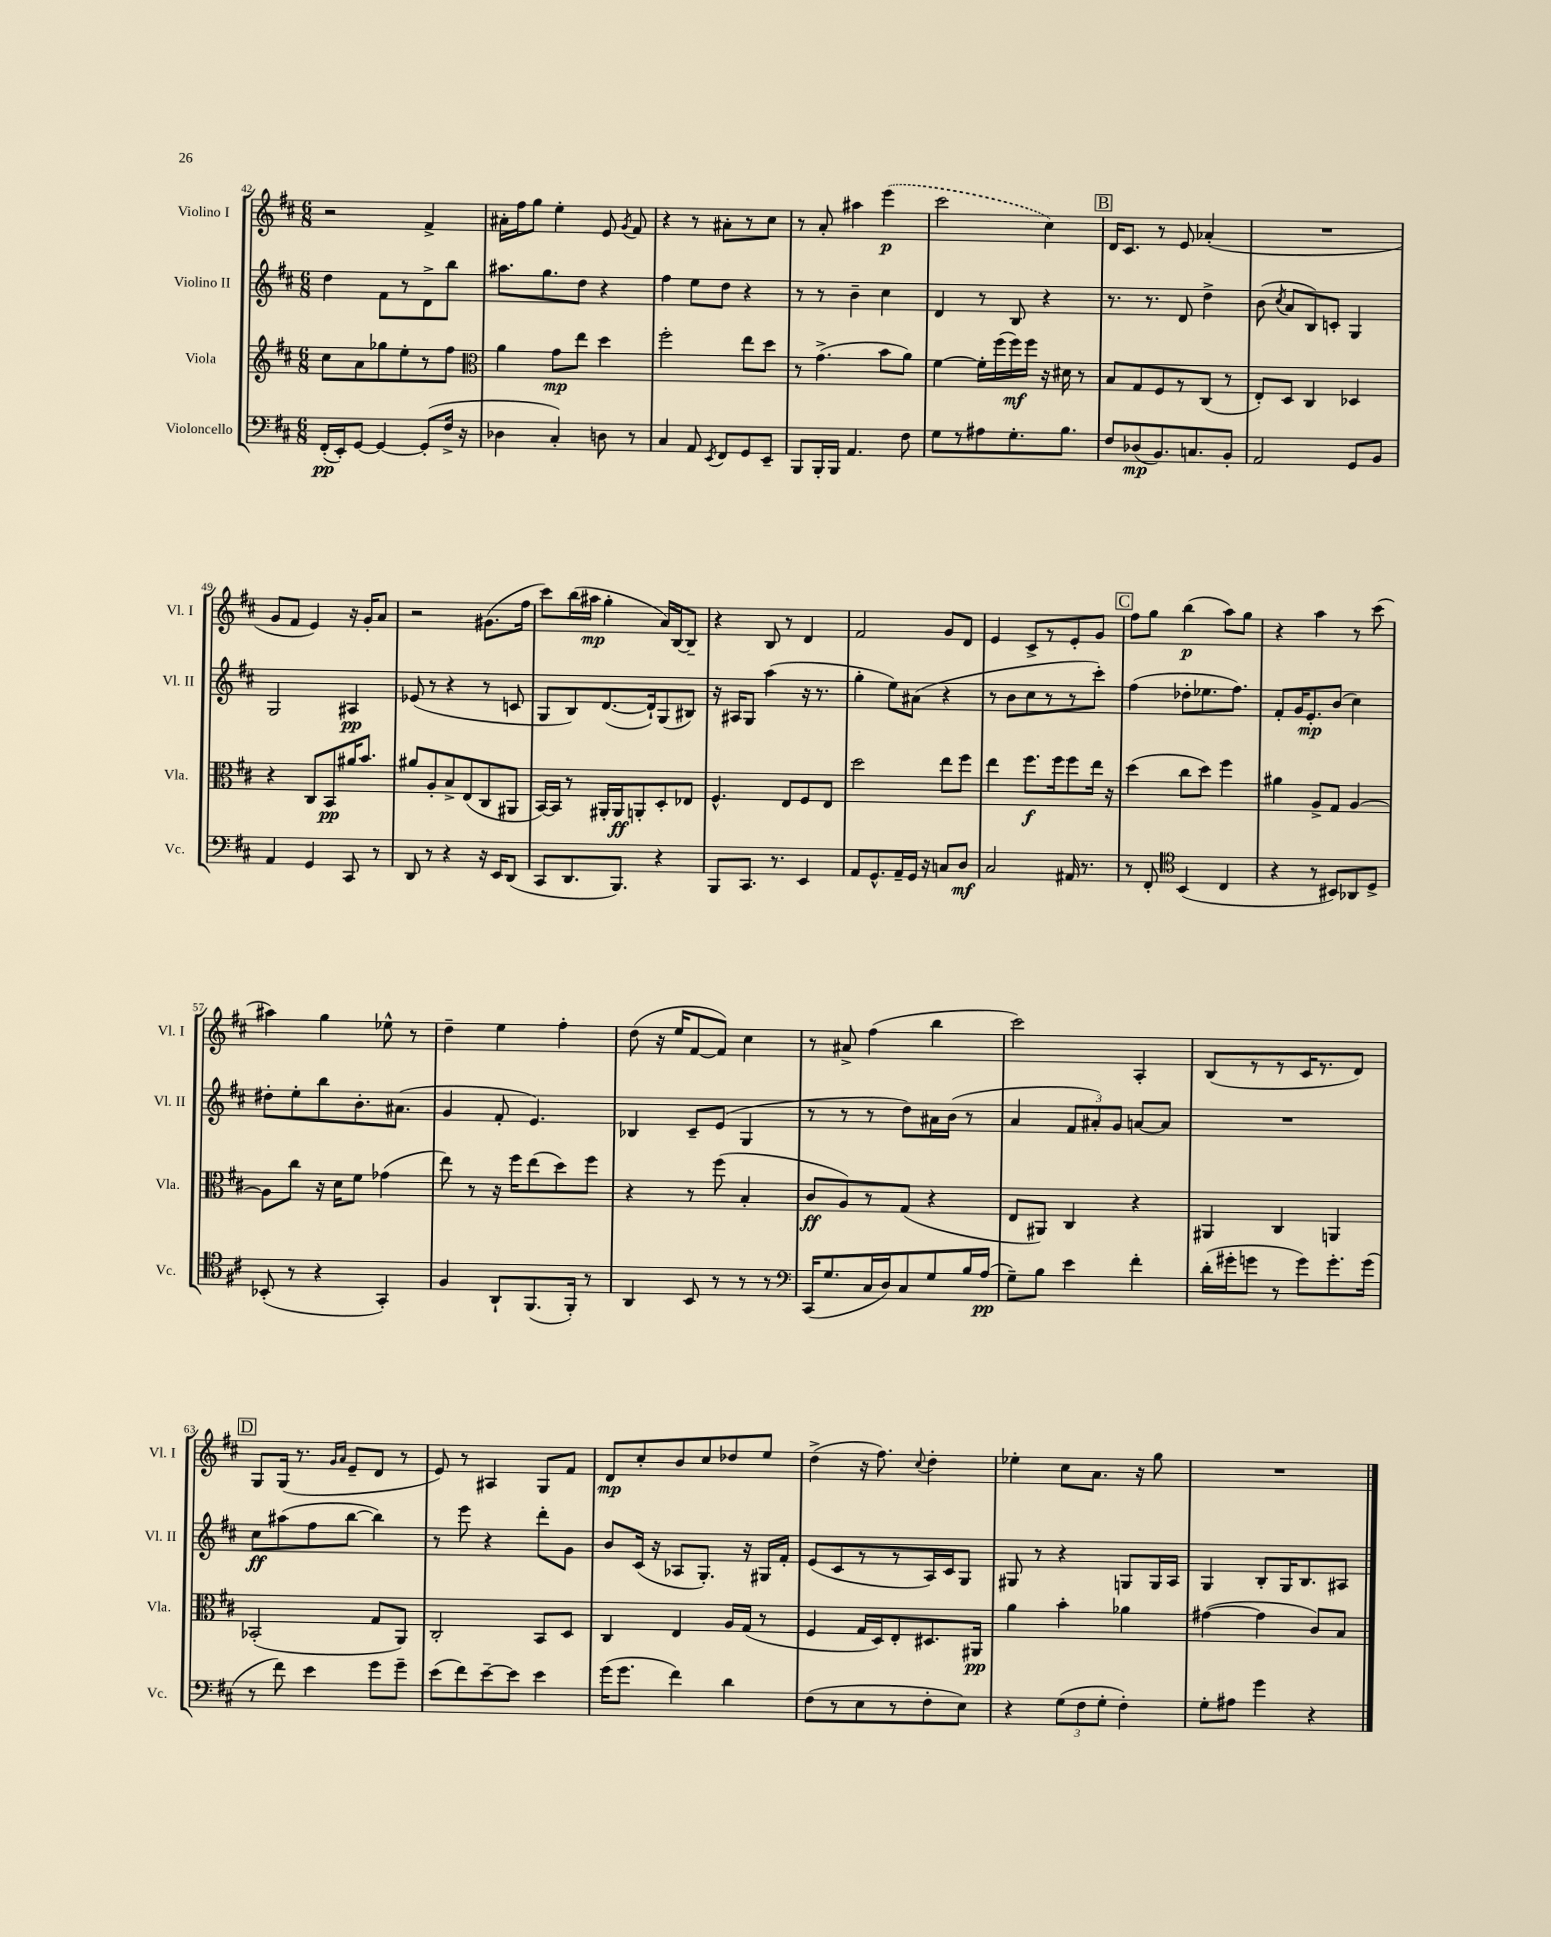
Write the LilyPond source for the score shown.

<<
\new StaffGroup <<
\new Staff = "s0" \with { instrumentName = "Violino I" shortInstrumentName = "Vl. I" } {
    \clef treble \key d \major \numericTimeSignature \time 6/8
    \autoBeamOff r2 fis'4-> |
    ais'16[-. fis''16 g''8] e''4-. e'8 \acciaccatura { g'8 } fis'8 |
    r4 r8 ais'8[-. r8 cis''8] |
    r8 a'8-. ais''4 \once \slurDashed e'''4\p( |
    cis'''2 cis''4) |
    \mark \markup { \box "B" } d'16[ cis'8.] r8 e'8 aes'4-.( |
    R2. |
    g'8[ fis'8] e'4) r16 g'16[-. a'8] |
    r2 gis'8.[( fis''16] |
    cis'''8[) b''16( ais''16]\mp g''4-. a'16[) b16~ b8]-- |
    r4 b8 r8 d'4 |
    fis'2 g'8[ d'8] |
    e'4 cis'8[-> r8 e'8-. g'8] |
    \mark \markup { \box "C" } fis''8[ g''8] b''4\p( a''8[) g''8] |
    r4 a''4 r8 cis'''8( |
    ais''4) g''4 ees''8-^ r8 |
    d''4-- e''4 fis''4-. |
    d''8( r16 e''16[ fis'8~ fis'8]) cis''4 |
    r8 ais'8-> fis''4( b''4 |
    cis'''2) a4-. |
    b8[( r8 r8 cis'16 r8. d'8]) |
    \mark \markup { \box "D" } g8[ g16]( r8. \grace { g'16[ a'16] } e'8[-- d'8] r8 |
    e'8) r8 ais4 g8[ fis'8] |
    d'8[\mp cis''8-. b'8 cis''8 des''8 e''8] |
    d''4->( r16 fis''8.) \appoggiatura { cis''8 } d''4-. |
    ees''4-. cis''8[ a'8.] r16 g''8 |
    R2. \bar "|." |
}
\new Staff = "s1" \with { instrumentName = "Violino II" shortInstrumentName = "Vl. II" } {
    \clef treble \key d \major \numericTimeSignature \time 6/8
    \autoBeamOff d''4 fis'8[ r8 d'8-> b''8] |
    ais''8.[ g''8. d''8] r4 |
    fis''4 e''8[ d''8] r4 |
    r8 r8 b'4-- cis''4 |
    d'4 r8 b8 r4 |
    \mark \markup { \box "B" } r8. r8. d'8 d''4-> |
    b'8( \acciaccatura { cis''8 } a'8[ b8) c'8]-. g4 |
    g2 ais4\pp |
    ees'8( r8 r4 r8 c'8 |
    g8[ b8) d'8.~( d'16-!) g8( bis8]) |
    r16 ais16[ g8] a''4( r16 r8. |
    g''4-. e''8[) ais'8]( r4 |
    r8 b'8[ cis''8 r8 r8 cis'''8]-.) |
    \mark \markup { \box "C" } fis''4( des''8[-. ees''8. fis''8.]) |
    fis'8[-. g'16 e'8.-.\mp b'8]( cis''4) |
    dis''8[-. e''8-. b''8 b'8.-. ais'8.]( |
    g'4 fis'8-. e'4.) |
    bes4 cis'8[-- e'8]( g4 |
    r8 r8 r8 d''8[) ais'16 b'16]( r8 |
    a'4 \tuplet 3/2 { fis'8[ ais'8-.) g'8] } a'8[~ a'8] |
    R2. |
    \mark \markup { \box "D" } cis''8[\ff ais''8( fis''8 b''8]~ b''4) |
    r8 e'''8 r4 d'''8[-. g'8] |
    b'8[ cis'16]( r16 aes8[ g8.]-.) r16 gis16[ fis'16]-. |
    e'8[( cis'8 r8 r8 a16) cis'16 g8] |
    gis8 r8 r4 g8[ g16 a16] |
    g4 b8[-. g16 b8. ais8] \bar "|." |
}
\new Staff = "s2" \with { instrumentName = "Viola" shortInstrumentName = "Vla." } {
    \clef treble \key d \major \numericTimeSignature \time 6/8
    \autoBeamOff cis''8[ a'8 ges''8 e''8-. r8 fis''8] |
    \clef alto a'4 g'8[\mp e''8] d''4 |
    fis''2-. e''8[ d''8] |
    r8 g'4.->( b'8[ a'8]) |
    fis'4~ fis'16[-. fis''16( fis''16\mf) fis''16] r16 dis'16 r8 |
    \mark \markup { \box "B" } b8[ g8 fis8 r8 cis8]( r8 |
    e8[-.) d8] cis4 des4 |
    r4 cis8[ b,8\pp ais'16 b'8.] |
    ais'8[ a8-. b8-> e8( cis8 ais,8] |
    b,16[~) b,16] r8 ais,16[-. ais,16\ff a,8-. d8-. ees8] |
    fis4.-^ e8[ fis8 e8] |
    d''2 e''8[ fis''8] |
    e''4 fis''8.[\f fis''16 fis''8 e''16] r16 |
    \mark \markup { \box "C" } d''4( cis''8[ d''8]) fis''4 |
    ais'4 a8[-> g8] a4~ |
    a8[ cis''8] r16 d'16[ fis'8] ges'4( |
    e''8) r8 r16 fis''16[ e''8( d''8) fis''8] |
    r4 r8 fis''8( b4-. |
    cis'8[\ff a8) r8 g8]( r4 |
    e8[ ais,8]) cis4 r4 |
    ais,4 cis4 a,4 |
    \mark \markup { \box "D" } bes,2-.( g8[ a,8]) |
    cis2-. b,8[ d8] |
    cis4 e4 a16[ g16]( r8 |
    fis4 g16[ d16) e8-. dis8. ais,16]\pp |
    a'4 b'4-. aes'4 |
    gis'4~( gis'4 cis'8[) b8] \bar "|." |
}
\new Staff = "s3" \with { instrumentName = "Violoncello" shortInstrumentName = "Vc." } {
    \clef bass \key d \major \numericTimeSignature \time 6/8
    \autoBeamOff fis,16[-.\pp( e,16-.) g,8]~ g,4~ g,8[-.( fis16]-> r16 |
    des4 cis4-.) d8 r8 |
    cis4 a,8 \acciaccatura { e,8 } fis,8[ g,8 e,8]-- |
    b,,8[ b,,16-. b,,16] a,4. fis8 |
    g8[ r8 ais8 g8.-. b8.] |
    \mark \markup { \box "B" } fis8[ des8\mp( b,8.) c8. b,8]-. |
    a,2 g,8[ b,8] |
    a,4 g,4 cis,8 r8 |
    d,8 r8 r4 r16 e,16[ d,8]( |
    cis,8[ d,8. b,,8.]) r4 |
    b,,8[ cis,8.] r8. e,4 |
    a,8[ g,8.-^ a,16-- g,16] r16 c8[ d8]\mf |
    cis2 ais,16 r8. |
    \mark \markup { \box "C" } r8 fis,8-. \clef tenor b,4( cis4 |
    r4 r8 bis,8[) aes,8 d8]-> |
    bes,8-.( r8 r4 g,4-.) |
    fis4 a,8[-! fis,8.( fis,16]-.) r8 |
    a,4 b,8 r8 r8 r8 |
    \clef bass cis,16[( g8. cis16 d16) cis8 g8 b16 a16]\pp( |
    g8[--) b8] e'4 fis'4-. |
    d'16[-.( gis'16-. g'8] r8 g'8[) g'8.-. g'16]( |
    \mark \markup { \box "D" } r8 fis'8) e'4 g'8[ g'8]-- |
    e'8[( fis'8) e'8~-- e'8] e'4 |
    g'16[( g'8.] fis'4) d'4 |
    fis8[( r8 e8 r8 fis8-. e8]) |
    r4 \tuplet 3/2 { g8[( fis8 g8]-. } fis4-.) |
    g8[-. ais8] g'4 r4 \bar "|." |
}
>>
>>
\layout { \context { \Score currentBarNumber = #42 } }
